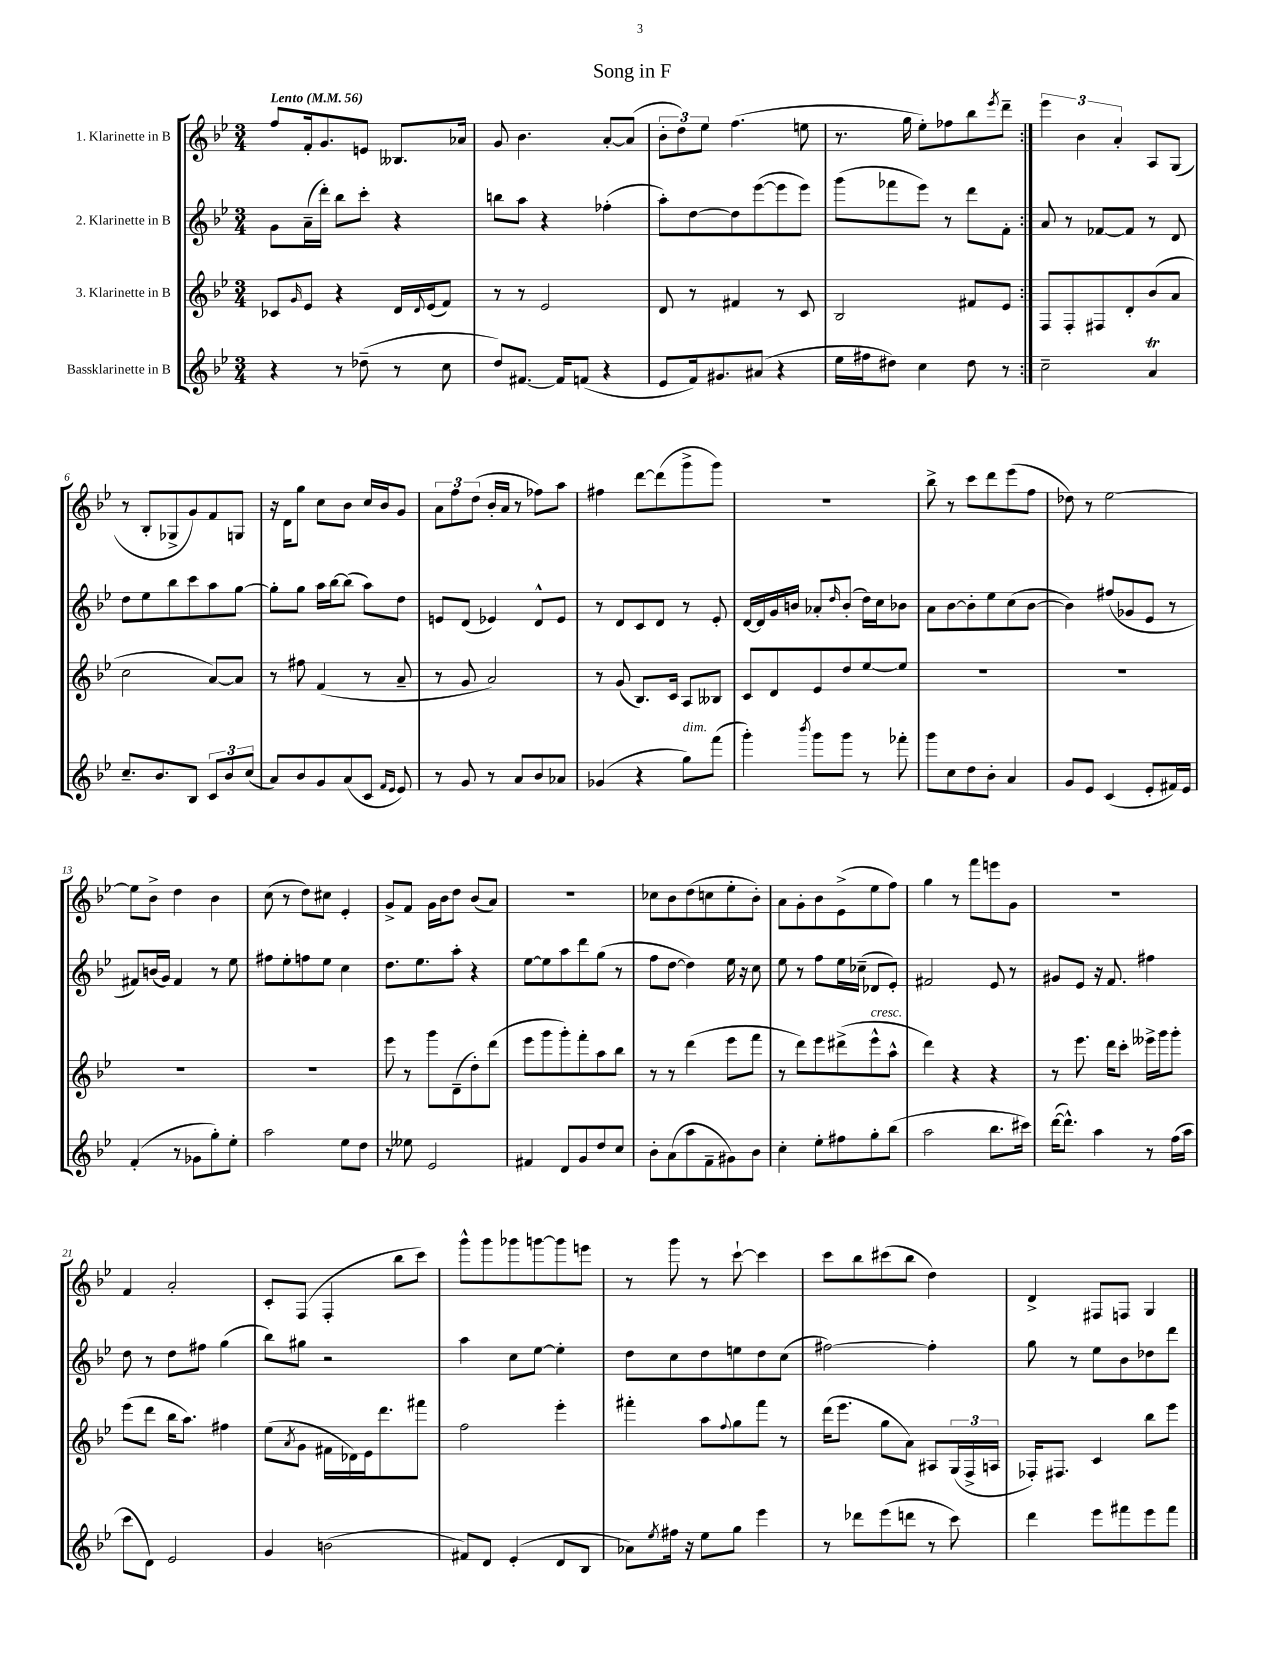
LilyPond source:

\header { title = "Song in F" }
<<
\new StaffGroup <<
\new Staff = "s0" \with { instrumentName = "1. Klarinette in B" } {
    \clef treble \key bes \major \numericTimeSignature \time 3/4 \tempo "Lento" 4 = 56
    \repeat volta 2 { f''8 f'16-. g'8. e'8 beses8. aes'16 |
    g'8 bes'4. a'8~-. a'8( |
    \tuplet 3/2 { bes'8-. d''8) ees''8 } f''4.( e''8 |
    r8. g''16 ees''8-.) fes''8 bes''8 \acciaccatura { ees'''8 } d'''8-- | }
    \tuplet 3/2 { ees'''4 bes'4 a'4-. } a8 g8( |
    r8 bes8-. ges8-> g'8) f'8 g8 |
    r16 d'16 g''8 c''8 bes'8 c''16 bes'16 g'8 |
    \tuplet 3/2 { a'8 f''8 d''8( } bes'16-. a'16 r8 fes''8) a''8 |
    fis''4 d'''8~ d'''8( g'''8-> g'''8) |
    R2. |
    bes''8-> r8 c'''8 d'''8 ees'''8( f''8 |
    des''8) r8 ees''2~ |
    ees''8 bes'8-> d''4 bes'4 |
    c''8( r8 d''8) cis''8 ees'4-. |
    g'8-> f'8 g'16 bes'16 d''8 bes'8( a'8) |
    R2. |
    ces''8 bes'8 d''8( c''8 ees''8-. bes'8-.) |
    a'8 g'8-. bes'8 ees'8->( ees''8 f''8) |
    g''4 r8 f'''8 e'''8 g'8 |
    R2. |
    f'4 a'2-. |
    c'8-. f8( f4-. bes''8 c'''8) |
    g'''8-^ g'''8 ges'''8 g'''8~ g'''8 e'''8 |
    r8 g'''8 r8 c'''8~-! c'''4 |
    c'''8 bes''8 cis'''8( bes''8 d''4) |
    d'4-> fis8 f8 g4 \bar "|." |
}
\new Staff = "s1" \with { instrumentName = "2. Klarinette in B" } {
    \clef treble \key bes \major \numericTimeSignature \time 3/4
    \repeat volta 2 { g'8 a'16--( d'''16-.) bes''8 c'''8-. r4 |
    b''8 a''8 r4 fes''4-.( |
    a''8-.) d''8~ d''8 ees'''8~( ees'''8 ees'''8) |
    g'''8( fes'''8 ees'''8) r8 d'''8 f'8-. | }
    a'8 r8 fes'8~ fes'8 r8 d'8 |
    d''8 ees''8 bes''8 c'''8 a''8 g''8~ |
    g''8-. g''8 a''16 bes''16~ bes''8( a''8) d''8 |
    e'8 d'8( ees'4) d'8-^ ees'8 |
    r8 d'8 c'8 d'8 r8 ees'8-. |
    d'16~ d'16 g'16 b'16 aes'8-. \grace { d''16 } b'8-.( d''16) c''16 bes'8 |
    a'8 bes'8~ bes'8-. ees''8 c''8( bes'8~ |
    bes'4) fis''8( ges'8 ees'8 r8 |
    fis'8) b'16( g'16) fis'4 r8 ees''8 |
    fis''8 ees''8-. f''8 ees''8 c''4 |
    d''8. ees''8. a''8-. r4 |
    ees''8~ ees''8 a''8 d'''8 g''8( r8 |
    f''8 d''8~ d''4) ees''16 r16 c''8 |
    ees''8 r8 f''8 ees''16 ces''16--( des'8 ees'8-.) |
    fis'2 ees'8 r8 |
    gis'8 ees'8 r16 f'8. fis''4 |
    d''8 r8 d''8 fis''8 g''4( |
    bes''8) gis''8 r2 |
    a''4 c''8 ees''8~ ees''4-. |
    d''8 c''8 d''8 e''8 d''8 c''8( |
    fis''2~) fis''4-. |
    g''8 r8 ees''8 bes'8 des''8 d'''8 \bar "|." |
}
\new Staff = "s2" \with { instrumentName = "3. Klarinette in B" } {
    \clef treble \key bes \major \numericTimeSignature \time 3/4
    \repeat volta 2 { ces'8 \grace { g'16 } ees'8 r4 d'16 \appoggiatura { d'8 } ees'16( f'8) |
    r8 r8 ees'2 |
    d'8 r8 fis'4 r8 c'8 |
    bes2 fis'8 ees'8 | }
    f8 f8-. fis8 d'8-. bes'8( a'8 |
    c''2 a'8~) a'8 |
    r8 fis''8 f'4( r8 a'8-- |
    r8 g'8 a'2) |
    r8 g'8( bes8.) c'16 a8 beses8 |
    c'8 d'8 ees'8 d''8 ees''8~ ees''8 |
    R2. |
    R2. |
    R2. |
    R2. |
    ees'''8 r8 g'''8 d'8--( d''8-.) d'''8( |
    ees'''8 g'''8 g'''8-.) f'''8-. a''8 bes''8 |
    r8 r8 d'''4( ees'''8 f'''8 |
    r8 d'''8) ees'''8 dis'''8->( ees'''8-^^\markup { \italic "cresc." } a''8-^ |
    d'''4) r4 r4 |
    r8 ees'''8. d'''16 c'''8-. eeses'''16-> g'''16 g'''8-. |
    ees'''8( d'''8 bes''16 a''8.) fis''4 |
    ees''8( \acciaccatura { a'8 } g'8 fis'16 des'16) ees'16 d'''8. fis'''8 |
    f''2 ees'''4-. |
    fis'''4-. a''8 \appoggiatura { f''8 } g''8 fis'''8 r8 |
    d'''16( ees'''8. g''8 a'8) ais8 \tuplet 3/2 { g16( f16-> a16 } |
    fes16-.) fis8. c'4 bes''8 ees'''8 \bar "|." |
}
\new Staff = "s3" \with { instrumentName = "Bassklarinette in B" } {
    \clef treble \key bes \major \numericTimeSignature \time 3/4
    \repeat volta 2 { r4 r8 des''8--( r8 c''8 |
    d''8) fis'8.~ fis'16 f'8( r4 |
    ees'8 f'16) gis'8. ais'8( r4 |
    ees''16 fis''16 dis''8) c''4 dis''8 r8 | }
    c''2-- a'4\trill |
    c''8.-- bes'8. bes8 \tuplet 3/2 { c'8 bes'8 c''8( } |
    a'8) bes'8 g'8 a'8( c'8 \grace { f'16 ees'16 } ees'8) |
    r8 g'8 r8 a'8 bes'8 aes'8 |
    ges'4( r4 g''8^\markup { \italic "dim." }) f'''8( |
    g'''4-.) \acciaccatura { bes'''8 } g'''8 g'''8 r8 fes'''8-. |
    g'''8 c''8 d''8 bes'8-. a'4 |
    g'8 ees'8 c'4( ees'8-. fis'16) ees'16 |
    f'4-.( r8 ges'8 g''8-.) ees''8-. |
    a''2 ees''8 d''8 |
    r8 eeses''8 ees'2 |
    fis'4 d'8 g'8 d''8 c''8 |
    bes'8-. a'8( a''8 f'8-- gis'8) bes'8 |
    c''4-. ees''8-. fis''8 g''8-. bes''8( |
    a''2 bes''8. cis'''16) |
    d'''16~( d'''8.-^) a''4 r8 f''16( a''16 |
    c'''8 d'8) ees'2 |
    g'4 b'2( |
    fis'8) d'8 ees'4-.( d'8 bes8 |
    aes'8) \acciaccatura { ees''8 } fis''16 r16 ees''8 g''8 ees'''4 |
    r8 des'''8 ees'''8( d'''8 r8 c'''8) |
    d'''4 ees'''8 fis'''8 ees'''8 fis'''8 \bar "|." |
}
>>
>>
